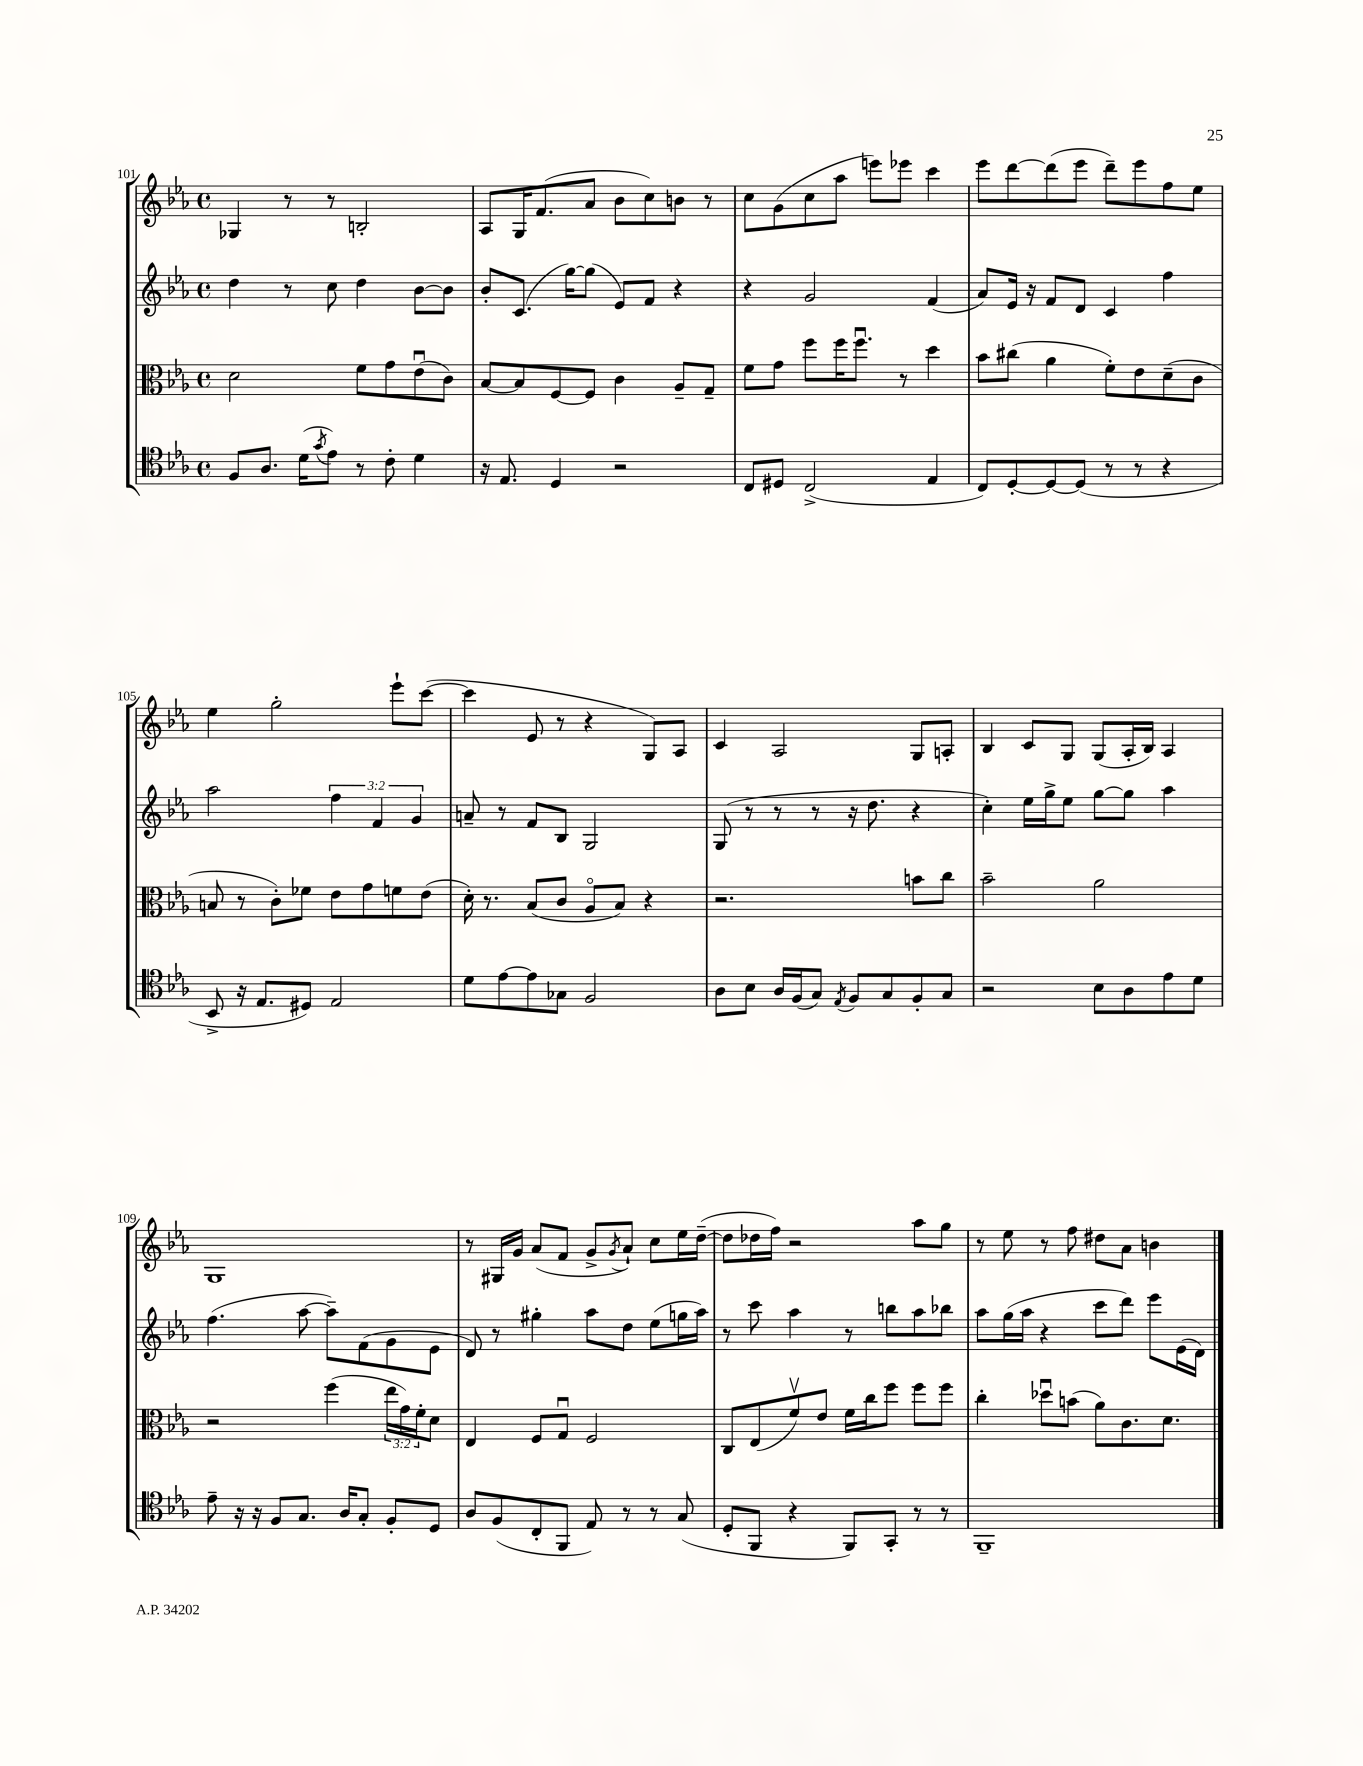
<<
\new StaffGroup <<
\new Staff = "s0" {
    \clef treble \key ees \major \defaultTimeSignature \time 4/4
    ges4 r8 r8 b2-. |
    aes8 g16 f'8.( aes'8 bes'8 c''8) b'8 r8 |
    c''8 g'8( c''8 aes''8 e'''8) ees'''8 c'''4 |
    ees'''8 d'''8~ d'''8( ees'''8 d'''8--) ees'''8 f''8 ees''8 |
    ees''4 g''2-. ees'''8-! c'''8~( |
    c'''4 ees'8 r8 r4 g8) aes8 |
    c'4 aes2 g8 a8-. |
    bes4 c'8 g8 g8( aes16-. bes16) aes4 |
    g1 |
    r8 gis16 g'16 aes'8( f'8 g'8-> \acciaccatura { g'8 } aes'8-!) c''8 ees''16 d''16~--( |
    d''8 des''16 f''16) r2 aes''8 g''8 |
    r8 ees''8 r8 f''8 dis''8 aes'8 b'4 \bar "|." |
}
\new Staff = "s1" {
    \clef treble \key ees \major \defaultTimeSignature \time 4/4 \override Staff.TupletNumber.text = #tuplet-number::calc-fraction-text
    d''4 r8 c''8 d''4 bes'8~ bes'8 |
    bes'8-. c'8.( g''16~) g''8( ees'8) f'8 r4 |
    r4 g'2 f'4( |
    aes'8) ees'16 r16 f'8 d'8 c'4 f''4 |
    aes''2 \tuplet 3/2 { f''4 f'4 g'4 } |
    a'8-- r8 f'8 bes8 g2 |
    g8( r8 r8 r8 r16 d''8. r4 |
    c''4-.) ees''16 g''16-> ees''8 g''8~ g''8 aes''4 |
    f''4.( aes''8~ aes''8--) f'8( g'8 ees'8 |
    d'8) r8 gis''4-. aes''8 d''8 ees''8( g''16 aes''16) |
    r8 c'''8 aes''4 r8 b''8 aes''8 bes''8 |
    aes''8 g''16( aes''16 r4 c'''8 d'''8) ees'''8 ees'16( d'16) \bar "|." |
}
\new Staff = "s2" {
    \clef alto \key ees \major \defaultTimeSignature \time 4/4 \override Staff.TupletNumber.text = #tuplet-number::calc-fraction-text
    d'2 f'8 g'8 ees'8\downbow( c'8) |
    bes8~ bes8 f8~ f8 c'4 aes8-- g8-- |
    f'8 g'8 f''8 f''16 f''8.\downbow r8 d''4 |
    bes'8 cis''8( aes'4 f'8-.) ees'8 d'8--( c'8 |
    b8 r8 c'8-.) fes'8 ees'8 g'8 f'8 ees'8( |
    d'16-.) r8. bes8( c'8 aes8\flageolet bes8) r4 |
    r2. b'8 c''8 |
    bes'2-- aes'2 |
    r2 f''4( \tuplet 3/2 { ees''16 g'16) f'16-. } d'8 |
    ees4 f8 g8\downbow f2 |
    c8 ees8( f'8\upbow) ees'8 f'16 c''16 f''8 f''8 f''8 |
    c''4-. des''8\downbow b'8( aes'8) c'8. d'8. \bar "|." |
}
\new Staff = "s3" {
    \clef tenor \key ees \major \defaultTimeSignature \time 4/4
    f8 aes8. d'16( \acciaccatura { g'8 } ees'8) r8 c'8-. d'4 |
    r16 ees8. d4 r2 |
    c8 dis8 c2->( ees4 |
    c8) d8~-. d8~ d8( r8 r8 r4 |
    bes,8-> r16 ees8. dis8) ees2 |
    d'8 ees'8~ ees'8 ges8 f2 |
    aes8 bes8 aes16 f16( g8) \acciaccatura { ees8 } f8 g8 f8-. g8 |
    r2 bes8 aes8 ees'8 d'8 |
    ees'8-- r16 r16 f8 g8. aes16 g8-. f8-. d8 |
    aes8 f8( c8-. f,8 ees8) r8 r8 g8( |
    d8-. f,8 r4 f,8) g,8-. r8 r8 |
    f,1-- \bar "|." |
}
>>
>>
\layout { \context { \Score currentBarNumber = #101 } }
